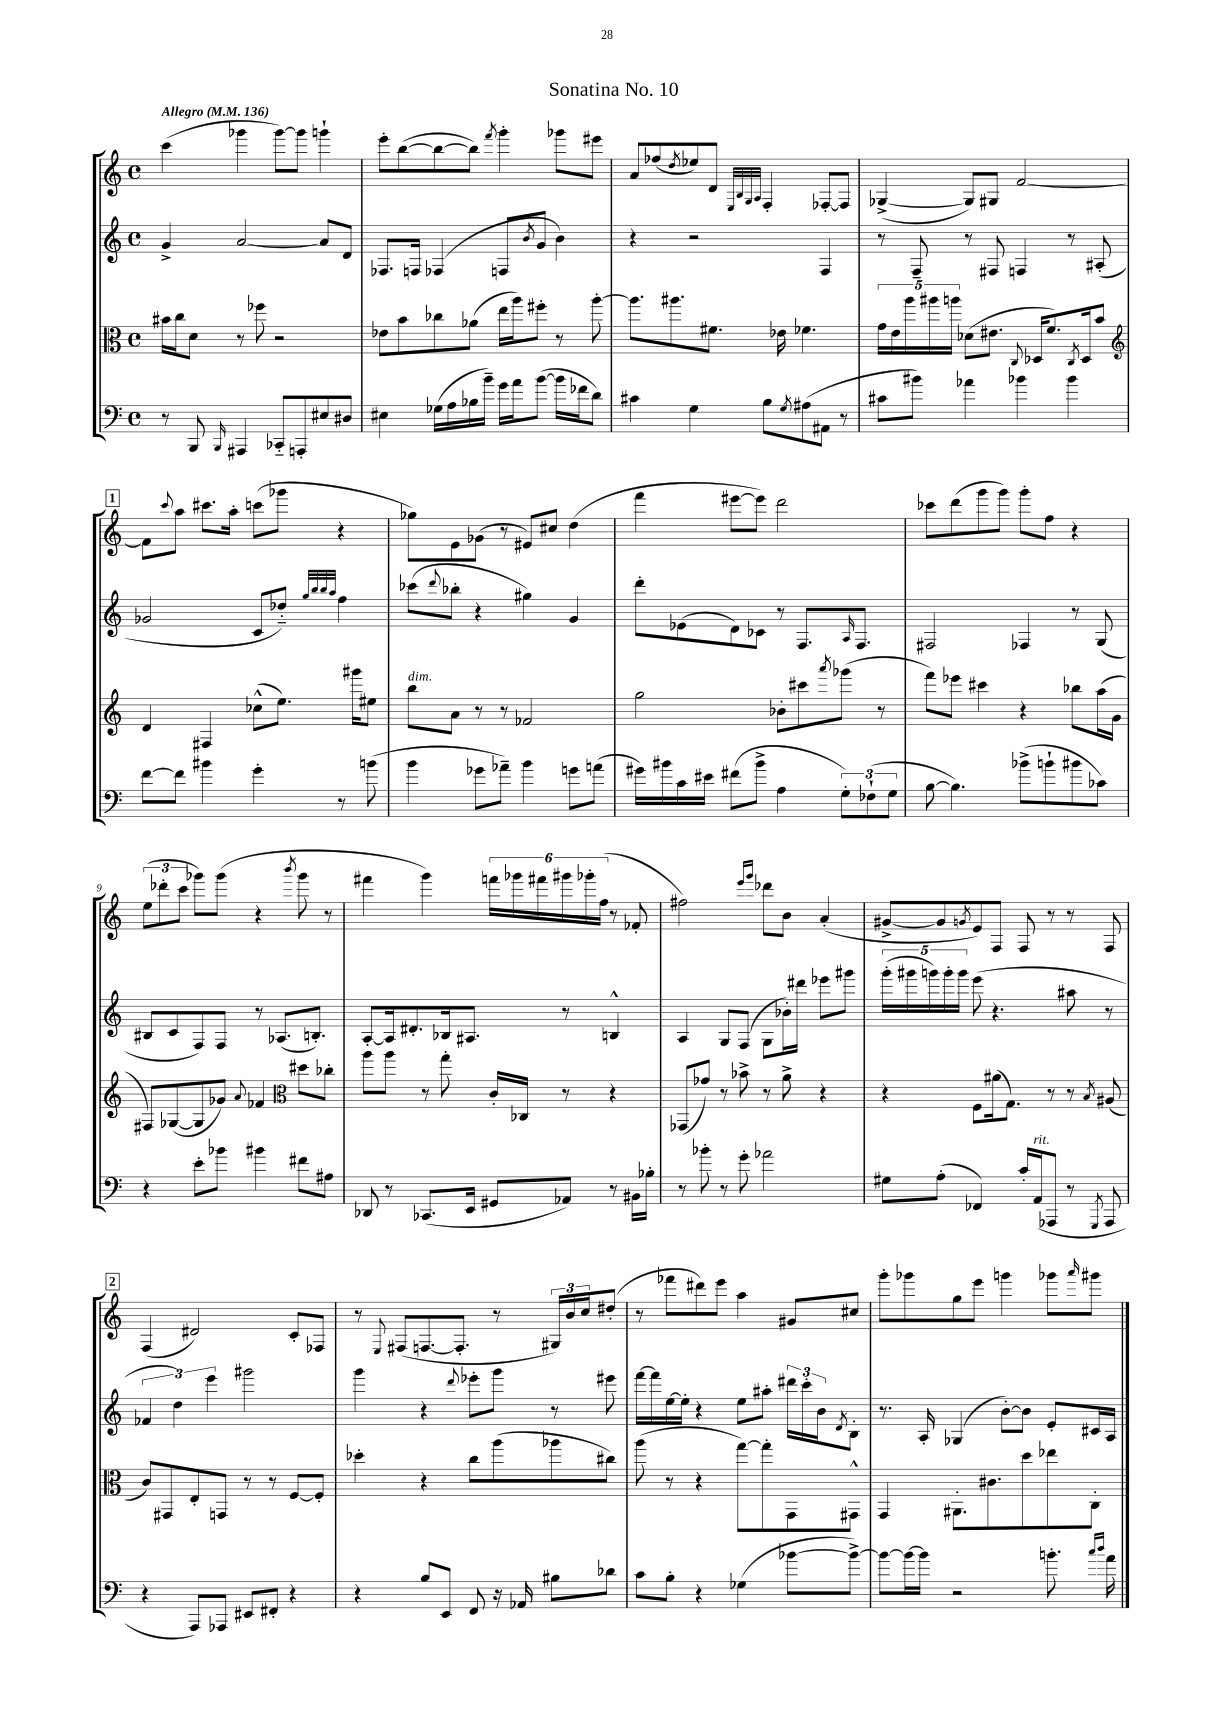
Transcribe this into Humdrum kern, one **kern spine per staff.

**kern	**kern	**kern	**kern
*staff4	*staff3	*staff2	*staff1
*clefF4	*clefC3	*clefG2	*clefG2
*k[]	*k[]	*k[]	*k[]
*M4/4	*M4/4	*M4/4	*M4/4
*met(c)	*met(c)	*met(c)	*met(c)
*MM136	*MM136	*MM136	*MM136
8r	16b#	4g^	(4ccc
.	16cc	.	.
8BBB	8d	.	.
16qqBBB	.	.	.
4AAA#	8r	[2a	4ggg-
.	8ff-	.	.
8CC-'~	2r	.	[8ggg-)
8AAA'	.	.	8ggg-]
8E#	.	8a]	4ggg`
8D#	.	8d	.
=	=	=	=
4E#	8e-	8.F-	8eee'
.	8b	.	([8bb
.	.	16F	.
(16G-	8cc-	(4F-	8bb_
16A	.	.	.
16B-	(8a-	.	8bb])
16b~)	.	.	.
.	.	.	8qfff
16g	16ee	8F	4ggg'
16a	16aa)	.	.
.	.	8qb	.
([8b	8ff#'	8g	.
16b]	8r	4b)	8ggg-
16f-	.	.	.
8d)	[8aa'	.	8eee#
=	=	=	=
4c#	8.aa]	4r	8a
.	.	.	(8ff-
.	8.aa#	.	.
.	.	.	8qdd
4G	.	2r	8ee-)
.	8.f#	.	8d
.	.	.	32qqE
.	.	.	32qqB
.	.	.	32qqG
.	.	.	32qqA
8B	.	.	4F'
.	16e-	.	.
8qG	.	.	.
(8A#	4.f-	.	.
8AA#	.	4F	[8F-'
8r	.	.	8F-]
=	=	=	=
8c#	20g	8r	([4G-^
.	20e	.	.
.	20aa	.	.
8b#)	.	8F~	.
.	20aa#	.	.
.	20aa	.	.
4a-	(8d-	8r	8G-])
.	8.e#	8F#	8G#
4b-	.	4F	[2f
.	8qqC	.	.
.	16D-	.	.
.	8.f)	.	.
4b-	.	8r	.
.	8qC	.	.
.	16D-	.	.
.	8b	(8A#'	.
=	=	=	=
*	*clefG2	*	*
[8f	4d	2g-	8f]
.	.	.	8qqccc
8f]	.	.	8aa
4b#	4F#	.	8.ccc#
.	.	.	16aa'
4g'	(8cc-^^	8c	(8ccc
.	8.ee)	8dd-'~)	8ggg-
.	.	32qqgg	.
.	.	32qqbb	.
.	.	32qqbb	.
.	.	32qqaa	.
8r	.	4ff	4r
.	16ggg#	.	.
(8b	8ee#	.	.
=	=	=	=
4b	8bb	(8ccc-	8gg-)
.	.	8qqddd	.
.	8a	8bb-'	8e
8g-	8r	4r	(8g-
8a-~)	8r	.	8r
4b	2f-	4gg#)	8e#)
.	.	.	8cc#
8g	.	4g	(4dd
(8a	.	.	.
=	=	=	=
16g#)	2gg	8ddd'	4fff
16b#	.	.	.
16c	.	(8e-	.
16e#	.	.	.
(8f#	.	8d)	[8eee#
8b#^	.	8c-	8eee#])
4A	8b-'	8r	2ddd
.	8ccc#	8.F	.
.	8qaaa	.	.
12G')	(8ggg-	.	.
.	.	16qqA	.
.	.	8.F	.
(12F-`	.	.	.
.	8r	.	.
12G	.	.	.
=	=	=	=
[8B	8fff)	2F#	8ccc-
4.B])	8eee-	.	(8ddd
.	4ccc#	.	8ggg
.	.	.	8ggg)
(8b-^	4r	4F-	8ggg'
8b`	.	.	8ff
8b#	8bb-	8r	4r
8c-)	(16aa	(8G	.
.	16g	.	.
=	=	=	=
4r	8F#)	8B#	(12ee
.	.	.	12ddd-'
.	([8G-	8c	.
.	.	.	12ccc
8e'	8G-]	8F)	8ggg-)
8b-	8g-)	8F	(8ggg-
.	8qqa	.	.
4b#	4f-	8r	4r
.	.	(8.A-	.
*	*clefC3	*	*
.	.	.	8qbbb
8f#	8dd#	.	8ggg-
.	.	8.B')	.
8A#	8cc-'	.	8r
=	=	=	=
8DD-	8aa	[8A'	4fff#
8r	8aa	16A]	.
.	.	8.d#'	.
(8.CC-	8r	.	4ggg)
.	8gg'	16B-	.
16EE	.	8.A#	.
8GG#	16c'	.	24fff
.	.	.	24ggg-
.	16C-	.	.
.	.	.	24fff#
8AA-)	8r	8r	24ggg#
.	.	.	24ggg-'
.	.	.	(24ff
8r	4r	4B^^	8r
16BB#	.	.	8f-'
16B-'	.	.	.
=	=	=	=
8r	(8GG-	4A	2ff#)
8b-'	8g-)	.	.
8r	8r	8G	.
8g'	8b-^	(8F	.
.	.	.	16qqeee
.	.	.	16qqggg
2a-	8r	8G	8ddd-
.	8a^	16b-')	8b
.	.	16ddd#	.
.	4r	8eee-	(4a'
.	.	8ggg#	.
=	=	=	=
8G#	4r	(20ggg'	[8g#^
.	.	20ggg#	.
.	.	20ggg)	.
(8A'	.	.	8g#]
.	.	20ggg'	.
.	.	20ggg	.
.	.	.	8qg
4FF-)	8F	(8eee	8e)
.	(16a#	4.r	8F
.	8.G)	.	.
16c'	.	.	8F
(16AA	.	.	.
8AAA-	8r	.	8r
8r	8r	8aa#	8r
8qGGG	8qB	.	.
8AAA-	(8A#	8r	8F
=	=	=	=
4r	8c)	6f-	(4F
.	8GG#	.	.
.	.	6dd)	.
8AAA)	8E'	.	2d#)
.	.	6eee	.
8AAA-	8GG	.	.
8EE#	8r	2ggg#	.
8FF#'	8r	.	.
4r	[8F	.	8c'
.	8F']	.	8F-
=	=	=	=
4r	4dd-'	4ggg	8r
.	.	.	8qqE
.	.	.	(8F#
8B	4r	4r	[8.F
8EE	.	.	.
.	.	.	8.F']
.	.	8qqddd	.
8FF	8cc	8eee-'	.
16r	(8aa	8ggg	8r
16AA-	.	.	.
8B#	8aa-	8r	24G#)
.	.	.	24b
.	.	.	24cc
8d-	8cc#)	8eee#	(8dd#'
=	=	=	=
8c	(8aa	[16fff	8r
.	.	16fff]	.
8B'	8r	[16ee	8fff-
.	.	16ee']	.
4r	4r	4r	8ddd#)
.	.	.	8eee
(4G-	[8gg)	8ee	4aa
.	8gg']	8aa#'	.
[8b-	8GG	24ddd#	8g#
.	.	24ccc'	.
.	.	24b	.
.	.	8qd	.
8b-^_)	8GG#^^	8B'	8cc#
=	=	=	=
8b-_	4GG	8.r	8ggg'
16b-_	.	.	8ggg-
16b-]	.	16A'	.
2r	8.AA#'	(4G-	8gg
.	.	.	8eee
.	8.c#	.	.
.	.	[8b')	4ggg
.	8dd	8b]	.
8.b'	8ee-	8e'	8ggg-
.	.	.	16qqaaa
.	8C'	16c#	8ggg#
16qqcc	.	.	.
16qqdd	.	.	.
16a	.	16A	.
==	==	==	==
*-	*-	*-	*-
